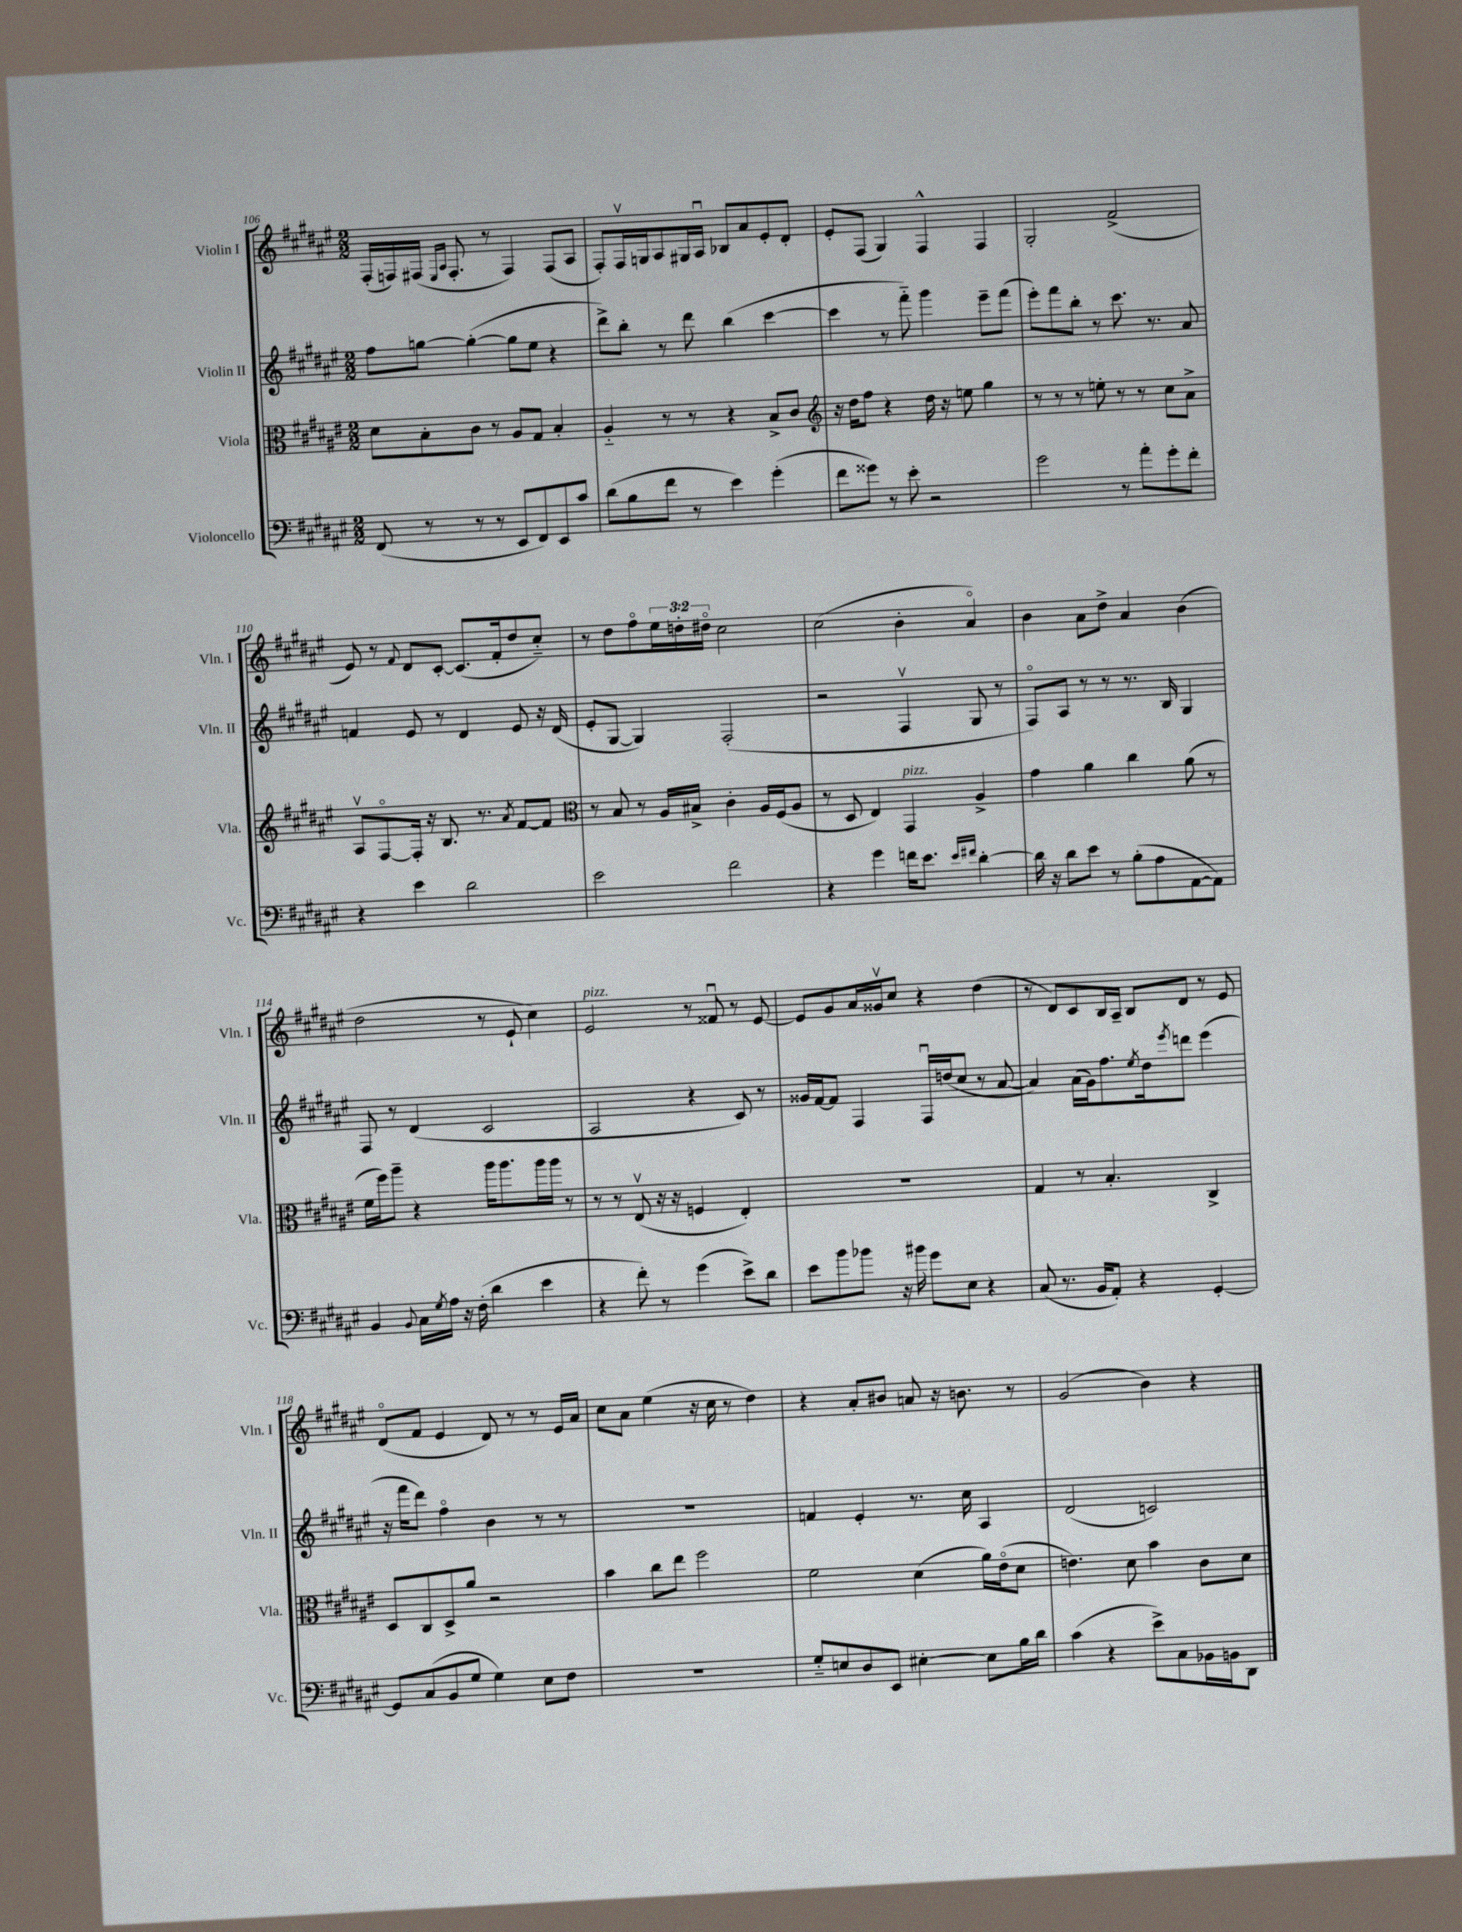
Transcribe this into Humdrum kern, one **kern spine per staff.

**kern	**kern	**kern	**kern
*staff4	*staff3	*staff2	*staff1
*clefF4	*clefC3	*clefG2	*clefG2
*k[f#c#g#d#a#e#]	*k[f#c#g#d#a#e#]	*k[f#c#g#d#a#e#]	*k[f#c#g#d#a#e#]
*M2/2	*M2/2	*M2/2	*M2/2
(8FF#	8d#	8ff#	(16F#'
.	.	.	16F)
8r	8B'	[8gg	(16F#
.	.	.	16qqE#
.	.	.	16qqA#
.	.	.	8.F#'
8r	8c#	(4gg'_	.
8r	8r	.	8r
8EE#	8A#	8gg]	4F#)
8FF#)	8G#	8ee#	.
8EE#	4B'	4r	(8F#
8c#	.	.	8A#
=	=	=	=
(8d#	4A#'~	8ddd#^)	8F#')
8B	.	8bb'	16F#v
.	.	.	16G
8f#	8r	8r	8A#
8r	8r	8ddd#	16G#
.	.	.	16A#u
4e#)	4r	(4bb	8B-
.	.	.	8a#
(4g#'	8B^	[4ccc#	8e#'
.	8c#	.	8d#'
=	=	=	=
*	*clefG2	*	*
8f#	16r	4ccc#]	8e#'
.	16dd#	.	.
8g##)	8ff#	.	(8F#
8r	4r	8r	4G#)
8e#'	.	8fff#'~)	.
2r	16dd#	4ggg#	4F#^^
.	16r	.	.
.	8ee	.	.
.	4gg#	8eee#~	4F#
.	.	(8fff#	.
=	=	=	=
2g#	8r	8eee#')	2G#'
.	8r	8fff#	.
.	8r	8bb'	.
.	8ee'	8r	.
8r	8r	8.ccc#	(2f#^
8a#'	8r	.	.
.	.	8.r	.
8g#'	8cc#	.	.
8f#'	8a#^	8a#	.
=	=	=	=
4r	8A#v	4f	8e#)
.	[8F#o	.	8r
.	.	.	8qqf#
4e#	16F#']	8e#	8d#
.	16r	.	.
.	8.B	8r	[8c#'
2d#	.	4d#	(8.c#]
.	8.r	.	.
.	.	.	16f#'
.	8qa#	.	.
.	[8f#	8e#	8dd#
.	8f#]	16r	8cc#'~)
.	.	(16d#	.
=	=	=	=
*	*clefC3	*	*
2e#	8r	8e#'	8r
.	8B	[8G#	8dd#
.	8r	4G#])	8ff#o
.	16A#	.	24ee#
.	.	.	24dd'
.	16B#^	.	.
.	.	.	24dd#o
2f#	4c#'	(2F#'	2cc#
.	16A#	.	.
.	(16F#	.	.
.	8A#	.	.
=	=	=	=
4r	8r	2r	(2cc#
.	8D#	.	.
4g#	4E#)	.	.
16f	4GG#	4F#v	4b'
8.e#	.	.	.
16qqe#	.	.	.
16qqf#	.	.	.
[4d#'	4A#^	8G#	4a#o)
.	.	8r	.
=	=	=	=
16d#]	4g#	8F#o)	4b
16r	.	.	.
8d#	.	8A#	.
8e#	4a#	8r	8a#
8r	.	8r	8dd#^
(8B'	4cc#	8.r	4a#
8A#	.	.	.
.	.	16B	.
[8AA#	(8a#	4G#	(4b
8AA#])	8r	.	.
=	=	=	=
4BB	16f#	8F#	2dd#
.	16ff#)	.	.
.	8aa#~	8r	.
8qqBB	.	.	.
16C#	4r	(4d#	.
8qG#	.	.	.
16A#	.	.	.
16r	.	.	.
(16F#'	.	.	.
4d#	16aa#	2c#	8r
.	8.aa#	.	.
.	.	.	8e#`
4e#	16aa#	.	4cc#)
.	16aa#	.	.
.	8r	.	.
=	=	=	=
4r	8r	2A#	2e#
.	8r	.	.
8f#')	(8E#v	.	.
8r	16r	.	.
.	16r	.	.
(4g#	4F	4r	8r
.	.	.	8f##u
8e#^)	4E#')	8c#)	8r
8d#	.	8r	[8e#
=	=	=	=
8e#	1r	16g##	8e#]
.	.	[16f#	.
8b	.	8f#]	8g#
8b-	.	4F#	16a#
.	.	.	16g##v
16r	.	.	8cc#
16b#	.	.	.
8g#	.	16F#u	4r
.	.	(16dd	.
8E#	.	8cc#	.
4r	.	8r	(4dd#
.	.	[8a#	.
=	=	=	=
(8C#	4G#	4a#])	8r
8.r	.	.	8d#)
.	8r	(16a#	8c#
16BB	.	16g#)	.
8AA#')	4.B'	8.ff#	16B
.	.	.	16A#~
4r	.	.	8B
.	.	8qee#	.
.	.	16dd#	.
.	.	8qeee#	.
.	.	8ddd	8d#
[4GG#'	4C#^	(4eee#	8r
.	.	.	8e#
=	=	=	=
8GG#]	8D#	16r	(8d#o
.	.	16fff#	.
(8C#	8C#	8ddd#)	8f#
8BB	8D#^	4ff#o	4e#
8G#	8a#	.	.
4G#)	2r	4b	8d#)
.	.	.	8r
8E#	.	8r	8r
8F#	.	8r	16e#
.	.	.	16a#
=	=	=	=
1r	4b	1r	8cc#
.	.	.	8a#
.	8cc#	.	(4ee#
.	8ee#	.	.
.	2ff#	.	16r
.	.	.	16cc#
.	.	.	8r
.	.	.	4dd#)
=	=	=	=
8G#'~	2f#	4f	4r
8E	.	.	.
8D#	.	4e#'	8a#'
8EE#	.	.	8b#
[4E#'	(4d#	8.r	8a
.	.	.	16r
.	.	16cc#	8.b
8E#]	16a#)	4A#	.
.	(16e#o	.	.
16B	8d#	.	8r
16d#	.	.	.
=	=	=	=
(4c#	4.e)	(2d#	(2g#
4r	.	.	.
.	8d#	.	.
8e#^)	4b	2c)	4b)
8C#	.	.	.
16BB-	8c#	.	4r
16BB	.	.	.
8DD#	8d#	.	.
==	==	==	==
*-	*-	*-	*-
